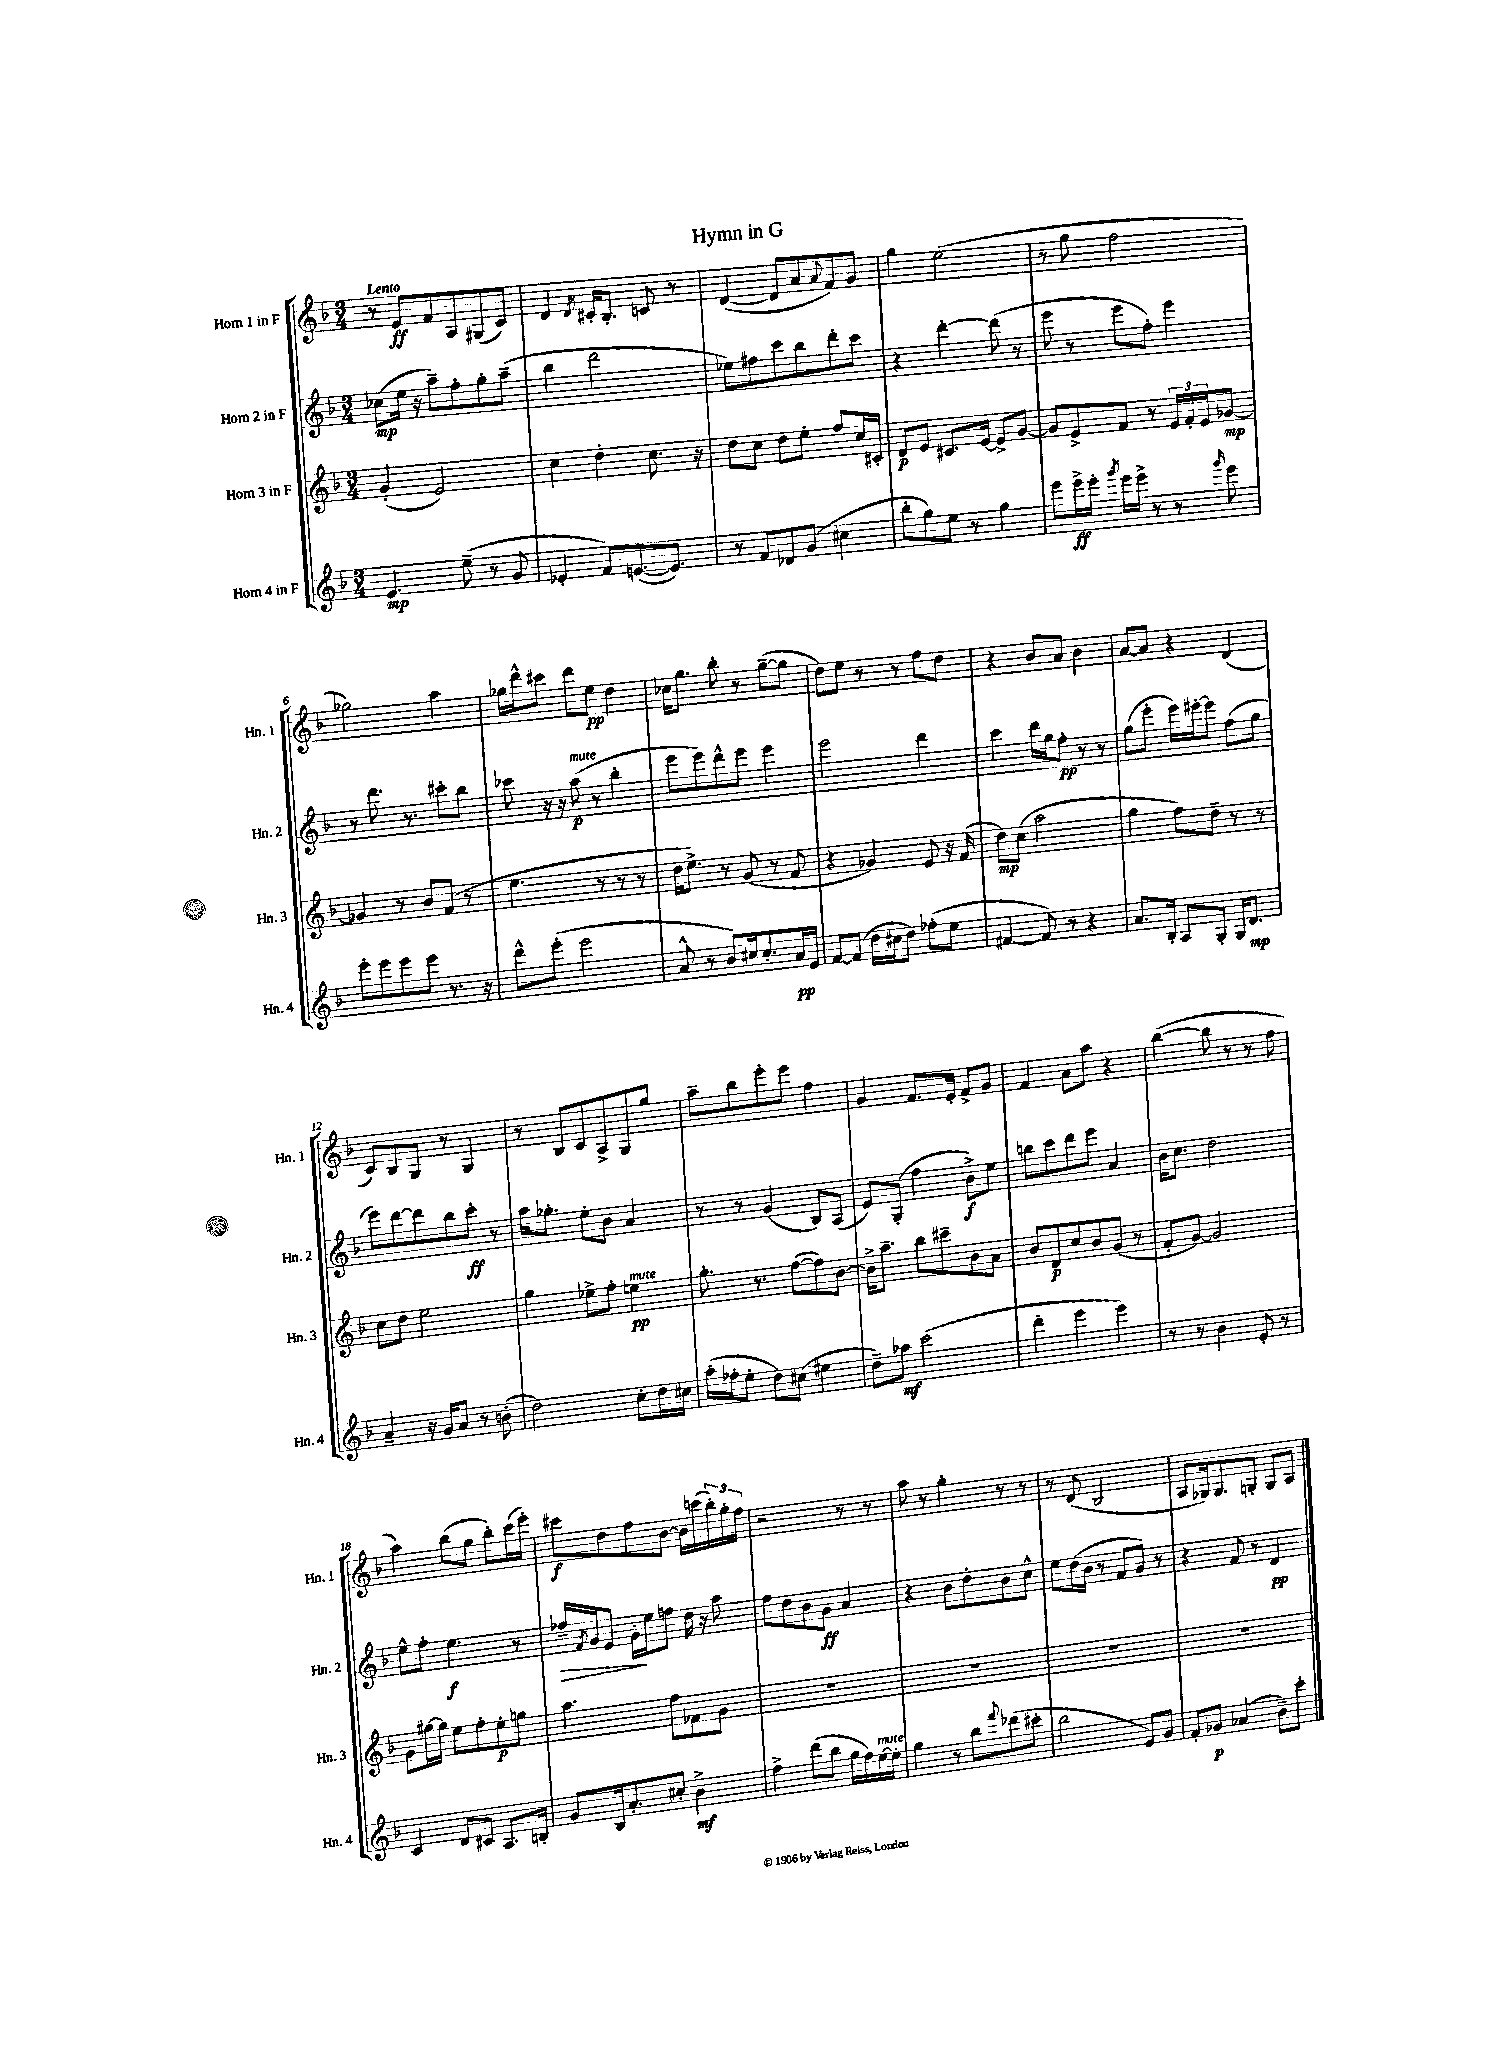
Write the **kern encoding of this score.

**kern	**kern	**kern	**kern
*staff4	*staff3	*staff2	*staff1
*clefG2	*clefG2	*clefG2	*clefG2
*k[b-]	*k[b-]	*k[b-]	*k[b-]
*M3/4	*M3/4	*M3/4	*M3/4
4.e	(4g'	(8cc-	8r
.	.	16ee	8e
.	.	16r	.
.	2e)	8aa~)	8f
(8ee~	.	8ff'	8A
8r	.	8gg'	(8G#
8g	.	(8aa~	8c)
=	=	=	=
4e-'	4cc	4bb-	4d
.	.	.	8qd
8f)	4dd'	2ddd	16c#'
.	.	.	8.B-'
([8.e	.	.	.
.	8.cc	.	8c
8.e])	.	.	.
.	.	.	8r
.	16r	.	.
=	=	=	=
8r	8dd	8ee-)	([4d
8f	8cc	8ff#	.
8d-	8dd	8ccc	8d]
(8g	8ee'	8bb-	8a
.	.	.	8qqa
4cc#	8ff	8ddd'	8f)
.	16cc	8ccc	8g
.	16c#'	.	.
=	=	=	=
8bb-'	8d	4r	4gg
8gg)	8e	.	.
8ee	8.c#	[4ddd'	(2ee
8r	.	.	.
.	[16e	.	.
4gg	8e^]	(8ddd]	.
.	[8g	8r	.
=	=	=	=
8eee	8g]	8eee	8r
16eee^	8e^	8r	8gg
16eee'	.	.	.
8qggg	.	.	.
16eee	8f	8eee	2ff
16eee^	.	.	.
8r	8r	8ff')	.
8r	24e	4eee	.
.	24f'	.	.
.	24e	.	.
16qqggg	.	.	.
8eee	[8g-	.	.
=	=	=	=
8eee'	4g-]	8r	2gg-)
8eee	.	8.ddd	.
8eee	8r	.	.
.	.	8.r	.
8eee	8b-	.	.
8.r	(8f	8ccc#'	4aa
.	8r	8bb-	.
16r	.	.	.
=	=	=	=
8ddd^^	4.ee	8ccc-	16gg-
.	.	.	16ddd^^
(8eee'	.	16r	8ccc#
.	.	16r	.
2eee	.	(8aa	8ddd
.	8r	8r	8ee
.	8r	4bb-'	4dd
.	8r	.	.
=	=	=	=
8a^^	16dd	8eee	16cc-
.	8.ee^)	.	8.gg
8r	.	8eee)	.
8b-)	8r	8ddd^^	8bb-'
16cc#	(8g	8eee	8r
8.cc#'	.	.	.
.	8r	4eee	([8gg~
16a	8f	.	8gg]
16e	.	.	.
=	=	=	=
[8f	4r	2eee	8dd)
(8f]	.	.	8ee
16dd	4g-)	.	8r
16cc#	.	.	.
8dd)	.	.	8r
(8ff-'	8e	4ddd	8ff
8ee	16r	.	8dd
.	(16f	.	.
=	=	=	=
[4f#	8dd)	4ccc	4r
.	(8cc	.	.
8f#])	2aa	16ddd	8b-
.	.	16gg	.
8r	.	8ff'	8a
4r	.	8r	4b-
.	.	8r	.
=	=	=	=
8.a	4gg	(8gg	[8a
.	.	8eee'	8a]
16B-'	.	.	.
8A	8ff)	16eee)	4r
.	.	[16eee#'	.
8G'	8dd~	8eee#]	.
16G	8r	(8ff	(4d
8.d	.	.	.
.	8r	8gg	.
=	=	=	=
4a~	8cc	8eee)	8c)
.	8dd	[8ddd	8B-
16r	2ee	8ddd]	8G
16g	.	.	.
8a	.	8bb-	8r
8r	.	8ccc'	4G
(8b'	.	8r	.
=	=	=	=
2dd)	4gg	16aa	8r
.	.	8.gg-'	.
.	.	.	8B-
.	8ee-^	8ee'	8c
.	8ff'	8b-	8A^
8cc'	4ee	4a	8G
16dd	.	.	8gg
16cc#	.	.	.
=	=	=	=
(16aa'	8.gg'	8r	8aa~
16ff-'	.	.	.
8ee'	.	8r	8bb-
.	8.r	.	.
8dd)	.	(4g	8eee'
(8cc#	([8ff	.	8eee
4ee#	8ff])	8B-)	4ff
.	[8b-	(8A	.
=	=	=	=
8dd~)	16b-^]	8e)	4g
.	8.aa~	.	.
8aa-	.	(8G'	.
(2ccc	8bb-	4ff	8.f
.	8ccc#~	.	.
.	.	.	16e'
.	8b-	8b-^)	8f^
.	8a	8ee	8g
=	=	=	=
4ddd'	8b-	8bb	4f
.	8d	8ccc	.
4eee	8cc	8ddd	8a
.	8b-	8eee	8aa
4eee)	(8g	4a	4r
.	8r	.	.
=	=	=	=
8r	8f'	16b-	([4bb-
.	.	8.cc	.
8r	[8g)	.	.
4b-	2g]	2dd	8bb-]
.	.	.	8r
8e'	.	.	8r
8r	.	.	8ff
=	=	=	=
4c	8g	8ee^^	4aa)
.	[16gg#	8ff'	.
.	16gg#]	.	.
8d	8ee	4.ee	(8bb-
8c#	8ff'	.	8gg
8.A	8ee'	.	8bb-')
.	8gg	8r	(16ccc
16B'	.	.	16eee')
=	=	=	=
8g	4.aa	16ff-~	8ccc#
.	.	8qf	.
.	.	16g	.
16B-	.	8e	8dd
8.a'	.	.	.
.	.	16g'	8ff
.	.	16ee	.
8cc#'	8ff	8ff	[8b-
4b-^	8f-	16dd	16b-]
.	.	16r	(16ccc
.	8g	8aa	24bb-')
.	.	.	24gg'
.	.	.	24ff
=	=	=	=
4ff^	2.r	8ff	2r
.	.	8dd	.
(8ddd	.	8b-	.
8bb-	.	8g	.
16gg	.	4a	8r
16ff)	.	.	.
[16ee	.	.	8r
16ee']	.	.	.
=	=	=	=
4gg	2.r	4r	8aa
.	.	.	8r
8r	.	8b-	4gg'
8bb-	.	8dd'	.
8qqfff	.	.	.
(8ddd-	.	8b-	8r
8ccc#'	.	8cc^^	8r
=	=	=	=
2bb-	2.r	8ee	8r
.	.	(16dd	(8d
.	.	16b-	.
.	.	8r	2B-
.	.	8f	.
8e)	.	8g)	.
8g	.	8r	.
=	=	=	=
8f'	2.r	4r	8A
8g-	.	.	16G-)
.	.	.	8.G-
(4a-	.	8f	.
.	.	8r	8G'
8b-~)	.	4d	8G
8ccc'	.	.	8A
==	==	==	==
*-	*-	*-	*-
